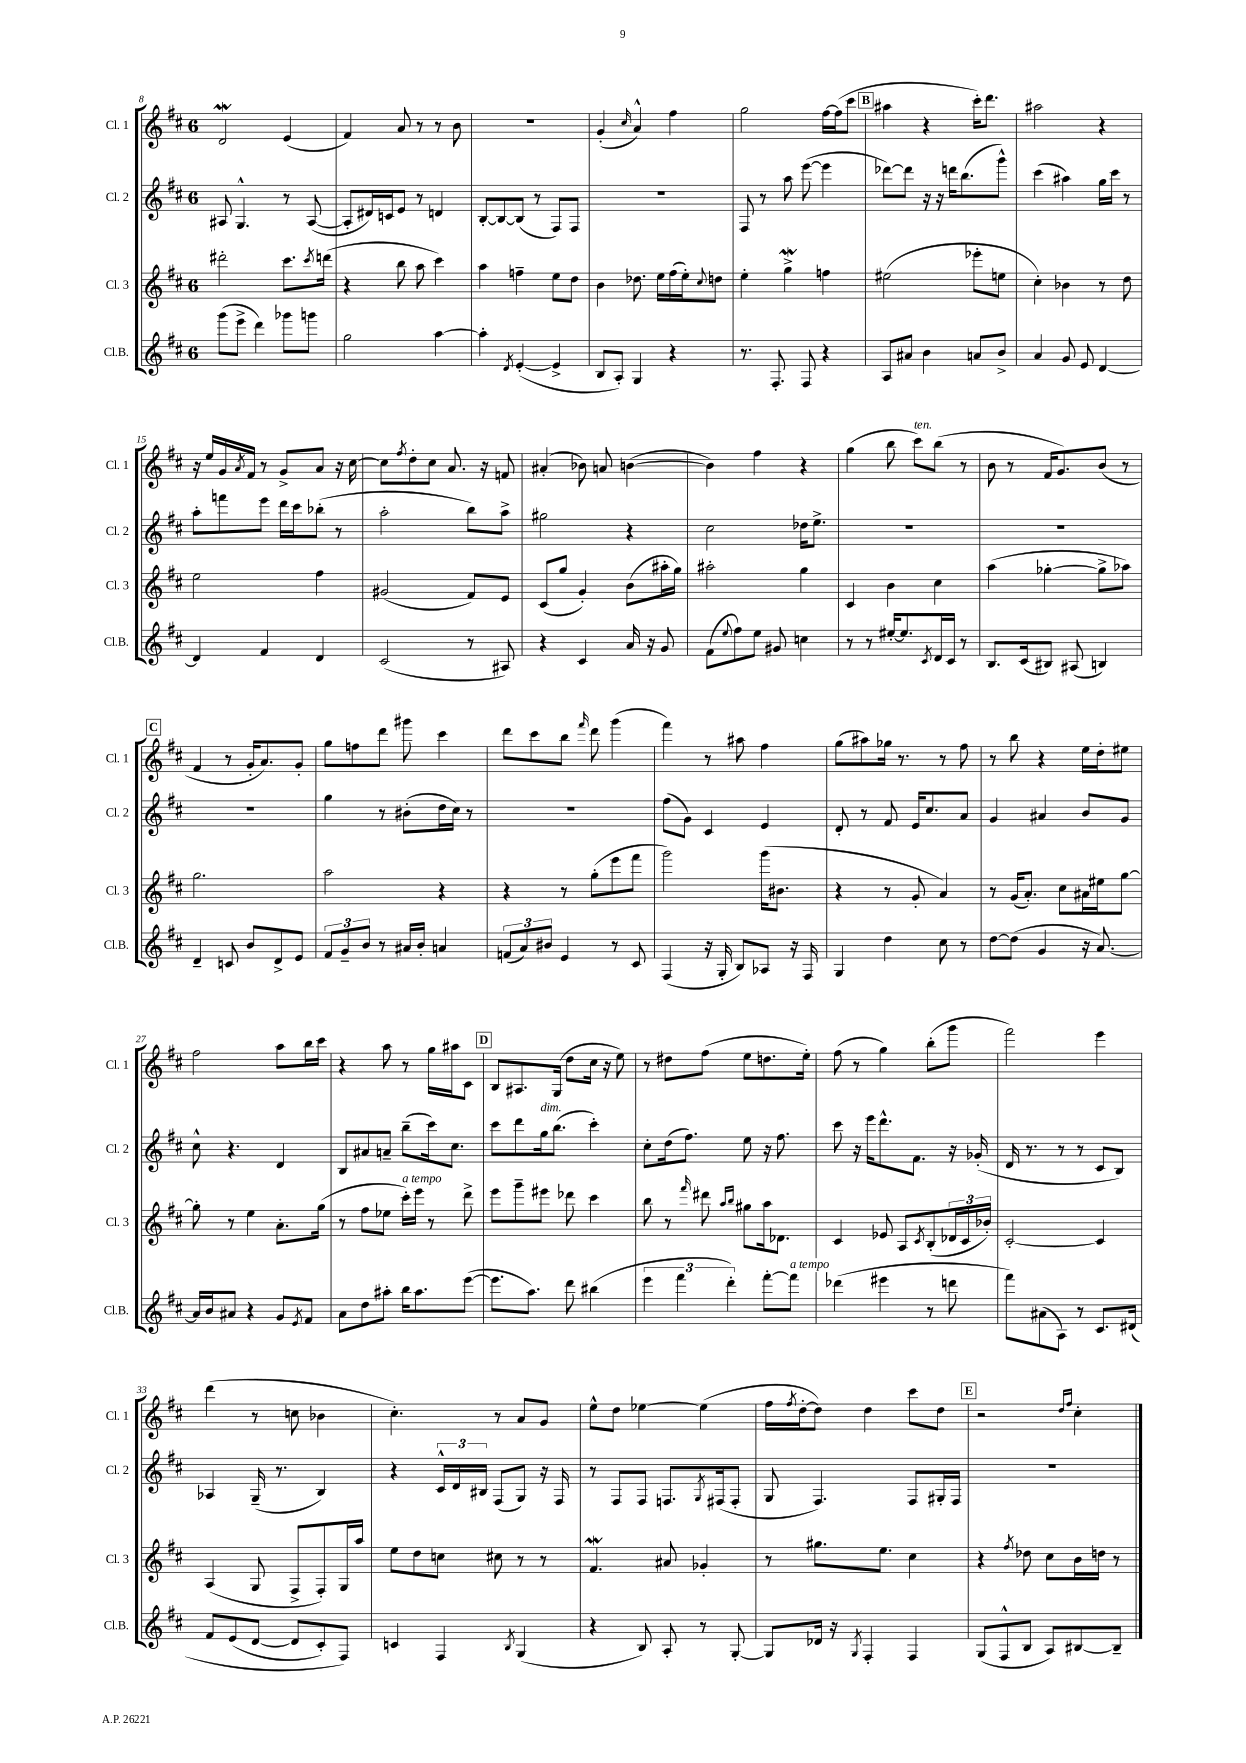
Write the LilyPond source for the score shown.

<<
\new StaffGroup <<
\new Staff = "s0" \with { instrumentName = "Cl. 1" shortInstrumentName = "Cl. 1" } {
    \clef treble \key d \major \once \override Staff.TimeSignature.style = #'single-digit \time 6/8
    d'2\mordent e'4( |
    fis'4) a'8 r8 r8 b'8 |
    R2. |
    g'4-.( \grace { cis''16 } a'4-^) fis''4 |
    g''2 fis''16~ fis''16( cis'''8 |
    \mark \markup { \box "B" } ais''4 r4 cis'''16-.) d'''8. |
    ais''2 r4 |
    r16 e''16 g'16 \acciaccatura { a'8 } fis'16 r8 g'8-> a'8 r16 cis''16~ |
    cis''8 \acciaccatura { fis''8 } d''8-. cis''8 a'8. r16 f'8 |
    ais'4-.( bes'8) a'8 b'4~( |
    b'4) fis''4 r4 |
    g''4( b''8 cis'''8^\markup { \italic "ten." }) b''8( r8 |
    b'8 r8 fis'16 g'8.) b'8( r8 |
    \mark \markup { \box "C" } fis'4 r8 g'16-. a'8.) g'8-. |
    g''8 f''8 d'''8 gis'''8 cis'''4 |
    d'''8 cis'''8 b''8 \grace { fis'''16 } d'''8 g'''4( |
    fis'''4) r8 ais''8 fis''4 |
    g''8( ais''8) ges''16 r8. r8 fis''8 |
    r8 b''8 r4 e''16 d''16-. eis''8 |
    fis''2 a''8 b''16 cis'''16 |
    r4 a''8 r8 g''16 ais''16 cis'8 |
    \mark \markup { \box "D" } b8 ais8. g16( d''8 cis''16 r16 e''8) |
    r8 dis''8 fis''8( e''8 d''8. e''16-.) |
    fis''8( r8 g''4) b''8-.( g'''8 |
    fis'''2) e'''4 |
    d'''4( r8 c''8 bes'4 |
    cis''4.-.) r8 a'8 g'8 |
    e''8-^ d''8 ees''4~ ees''4( |
    fis''16 \acciaccatura { fis''8 } d''16~-. d''8) d''4 cis'''8 d''8 |
    \mark \markup { \box "E" } r2 \grace { d''16 fis''16 } cis''4-. \bar "|." |
}
\new Staff = "s1" \with { instrumentName = "Cl. 2" shortInstrumentName = "Cl. 2" } {
    \clef treble \key d \major \once \override Staff.TimeSignature.style = #'single-digit \time 6/8
    ais8 g4.-^ r8 ais8~( |
    ais8-. dis'16) c'16 e'8 r8 d'4 |
    b8~-. b8~ b8( r8 fis8) fis8 |
    R2. |
    fis8 r8 a''8 e'''8~( e'''4 |
    \mark \markup { \box "B" } des'''8~) des'''8 r16 r16 d'''16 b''8.( g'''8-^) |
    cis'''4( ais''4) g''16 cis'''16 r8 |
    a''8-. f'''8 e'''8 d'''16 cis'''16 bes''8-.( r8 |
    a''2-. b''8) a''8-> |
    gis''2 r4 |
    cis''2 des''16 e''8.-> |
    R2. |
    R2. |
    \mark \markup { \box "C" } R2. |
    g''4 r8 bis'8-.( d''16 cis''16) r8 |
    R2. |
    fis''8( g'8) cis'4 e'4 |
    d'8-. r8 fis'8 e'16 cis''8. a'8 |
    g'4 ais'4 b'8 g'8 |
    cis''8-^ r4. d'4 |
    b8 ais'8 a'8-- b''8--( cis'''16) cis''8. |
    \mark \markup { \box "D" } cis'''8 d'''8 g''16^\markup { \italic "dim." } b''8.( cis'''4-.) |
    cis''8-. d''16( fis''8.) e''8 r16 fis''8. |
    cis'''8 r16 e'''16 d'''8.-^ fis'8. r16 ges'16-.( |
    d'16 r8. r8 r8 cis'8 b8) |
    aes4 g16--( r8. b4) |
    r4 \tuplet 3/2 { cis'16-^ d'16 bis16 } fis8( g8) r16 fis16 |
    r8 fis8 fis8 f8. \acciaccatura { g8 } fis16( fis8-. |
    g8 fis4.) fis8 gis16-. fis16 |
    \mark \markup { \box "E" } R2. \bar "|." |
}
\new Staff = "s2" \with { instrumentName = "Cl. 3" shortInstrumentName = "Cl. 3" } {
    \clef treble \key d \major \once \override Staff.TimeSignature.style = #'single-digit \time 6/8
    dis'''2-. cis'''8. \acciaccatura { cis'''8 } d'''16( |
    r4 b''8 a''8 cis'''4) |
    a''4 f''4-- e''8 d''8 |
    b'4 des''8. e''16 fis''16( e''16-.) \appoggiatura { cis''8 } d''8 |
    e''4-. g''4->\mordent f''4 |
    \mark \markup { \box "B" } eis''2( ees'''8-. e''8 |
    cis''4-.) bes'4 r8 d''8 |
    e''2 fis''4 |
    gis'2( fis'8) e'8 |
    cis'8( g''8 g'4-.) b'8( ais''16-. g''16) |
    ais''2-. g''4 |
    cis'4 b'4 cis''4 |
    a''4( ges''4~-. ges''8-> aes''8) |
    \mark \markup { \box "C" } g''2. |
    a''2 r4 |
    r4 r8 g''8-.( e'''8 fis'''8 |
    g'''2) g'''16( bis'8. |
    r4 r8 g'8-. a'4) |
    r8 g'16( a'8.-.) cis''8 ais'16 eis''16 g''8~ |
    g''8-. r8 e''4 a'8.-. g''16( |
    r8 fis''8 ees''8 cis'''16-.^\markup { \italic "a tempo" }) e'''16 r8 d'''8-> |
    \mark \markup { \box "D" } e'''8 g'''8-- eis'''8 des'''8 cis'''4 |
    b''8 r8 \grace { fis'''16 } dis'''8 \grace { a''16 b''16 } gis''8 a''16 des'8. |
    cis'4 ees'8 a8 \acciaccatura { cis'8 } b8-.( \tuplet 3/2 { des'16 cis'16 bes'16-.) } |
    cis'2~-. cis'4 |
    a4( g8 fis8-> fis8-.) g16 a''16 |
    e''8 d''8 c''8 cis''8 r8 r8 |
    fis'4.\mordent ais'8 ges'4-. |
    r8 gis''8. e''8. cis''4 |
    \mark \markup { \box "E" } r4 \acciaccatura { fis''8 } des''8 cis''8 b'16 d''16 r8 \bar "|." |
}
\new Staff = "s3" \with { instrumentName = "Cl.B." shortInstrumentName = "Cl.B." } {
    \clef treble \key d \major \once \override Staff.TimeSignature.style = #'single-digit \time 6/8
    g'''8( e'''8-> d'''4) ges'''8 g'''8 |
    g''2 a''4~ |
    a''4-. \acciaccatura { d'8 } e'4~-.( e'4-> |
    b8 a8-.) g4 r4 |
    r8. fis8.-. fis8 r4 |
    \mark \markup { \box "B" } a8 ais'8 b'4 a'8 b'8-> |
    a'4 g'8 e'8 d'4~ |
    d'4 fis'4 d'4 |
    cis'2( r8 ais8) |
    r4 cis'4 a'16 r16 g'8 |
    fis'8( \appoggiatura { e''8 } fis''8) e''8 gis'8 c''4 |
    r8 r8 eis''16~-. eis''8. \acciaccatura { cis'8 } d'16 cis'16 r8 |
    b8. cis'16( bis8) ais8( b4) |
    \mark \markup { \box "C" } d'4-- c'8 b'8 d'8-> e'8 |
    \tuplet 3/2 { fis'8 g'8-- b'8 } r8 ais'16 b'16-. a'4 |
    \tuplet 3/2 { f'8( a'8) bis'8 } e'4 r8 cis'8 |
    fis4( r16 g16-. b8) aes8 r16 fis16 |
    g4 d''4 cis''8 r8 |
    d''8~ d''8( g'4 r16 a'8.~) |
    a'16 b'16 ais'8 r4 g'8 \acciaccatura { e'8 } fis'8 |
    a'8 d''8 ais''8-. b''16 ais''8. e'''8~( |
    \mark \markup { \box "D" } e'''8. a''8.) d'''8 bis''4( |
    \tuplet 3/2 { e'''4 fis'''4 d'''4-.) } fis'''8~-. fis'''8^\markup { \italic "a tempo" } |
    des'''4( eis'''4 r8 d'''8 |
    fis'''8) ais'8( a8) r8 cis'8. dis'16\( |
    fis'8 e'8( d'8~ d'8 cis'8-.) fis8\) |
    c'4 fis4 \acciaccatura { b8 } g4( |
    r4 b8) a8-. r8 g8~-. |
    g8 des'16 r16 \acciaccatura { g8 } fis4-. fis4 |
    \mark \markup { \box "E" } g8( fis8-^ b8 a8) bis8~ bis8-- \bar "|." |
}
>>
>>
\layout { \context { \Score currentBarNumber = #8 } }
